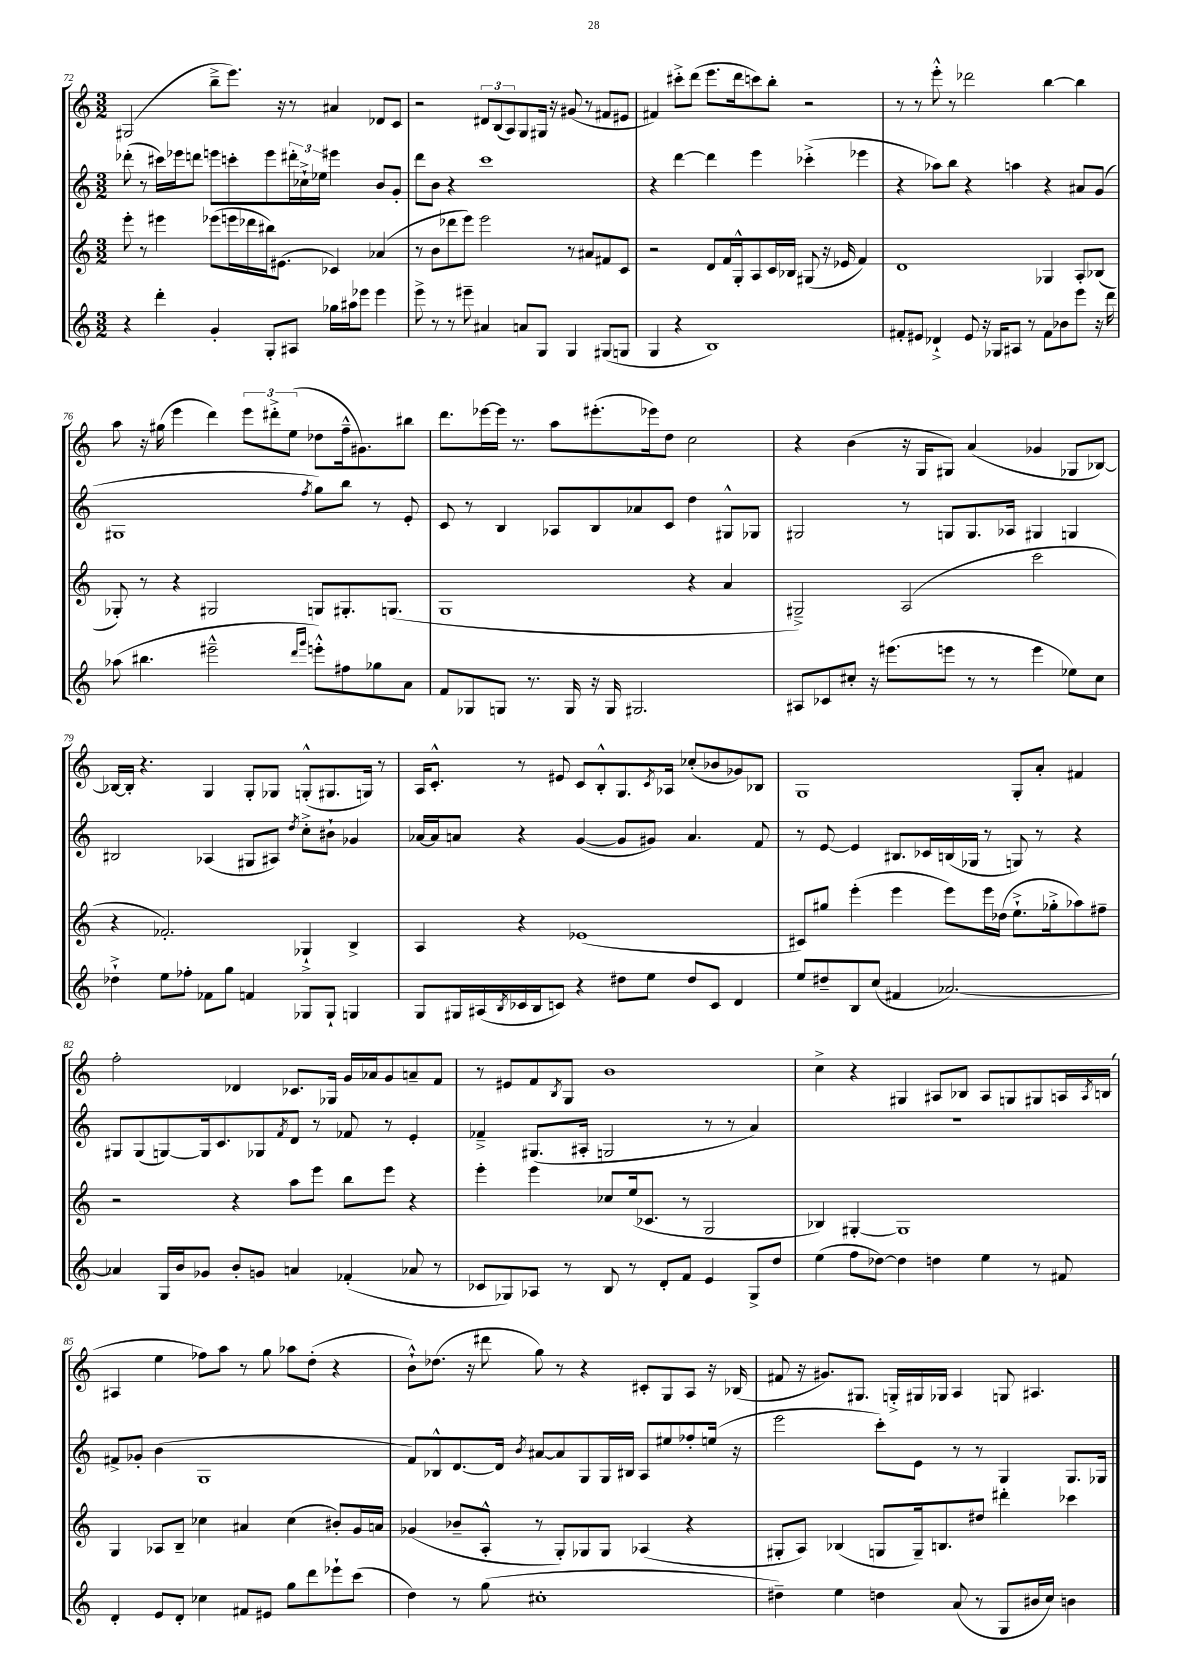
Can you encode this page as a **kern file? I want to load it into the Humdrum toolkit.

**kern	**kern	**kern	**kern
*part4	*part3	*part2	*part1
*staff4	*staff3	*staff2	*staff1
*clefG2	*clefG2	*clefG2	*clefG2
*k[]	*k[]	*k[]	*k[]
*M3/2	*M3/2	*M3/2	*M3/2
=72	=72	=72	=72
4r	8eee'\	(8ddd-X'\	(2G#X/
.	8r	8r	.
4ddd'\	4eee#X\	16ccc#X\LL)	.
.	.	16eee-X\J	.
.	.	8dddn\J	.
4g'/	(8eee-X\L	8eeen\L	8bb~^\L
.	16eeen\L	8cccn'\	8.eee\J)
.	16ddd-X\	.	.
8G'/L	16bb#X\J)	8eee\	.
.	(8.e#X\J	.	16r
8A#X/J	.	24ddd#X'\L	8r
.	.	24cc-X`^\	.
.	.	24ee-X\JJ	.
16gg-X\LL	4c-X/)	4eee#X\	4a#X/
16aa#X\J	.	.	.
8eee-X\J	.	.	.
4eee-\	(4a-X/	8b/L	8d-X/L
.	.	8g'/J	8c/J
=73	=73	=73	=73
8eee^\	8r	8ddd\L	2r
8r	8b\L	8b\J	.
8r	8ddd-X\	4r	.
8eee#X~\	8eee\J)	.	.
4a#X/	2eee\	1ccc	12d#X/L
.	.	.	(12B/
.	.	.	12A/)
8an/L	.	.	8G/
8G/J	.	.	16G#X/Jk
.	.	.	16r
4G/	8r	.	(8g#X/
.	8a#X/L	.	8r
(8G#X/L	8f#X/	.	8f#X/L
8Gn/J	8c/J	.	8e#X/J
=74	=74	=74	=74
4G/	2r	4r	4f#X/)
4r	.	[4ddd\	8ccc#X'^\L
.	.	.	(8ddd\J
1B)	8d/L	4ddd\]	8.eee\L
.	16f/L	.	.
.	16G'^^/J	.	16ddd\k
.	8A/	4eee\	8cccn\)
.	16c/L	.	8bb'\J
.	16B-X/JJ	.	.
.	(8G#X/	(4ccc-X'^\	2r
.	16r	.	.
.	16e-X/	.	.
.	4f/)	4eee-X\	.
=75	=75	=75	=75
8f#X'/L	1d	4r	8r
8e#X/J	.	.	8r
4d-X`^/	.	8aa-X\L)	8eee'^^\
.	.	8bb\J	8r
8e#/	.	4r	2ddd-X\
16r	.	.	.
16G-X/KL	.	.	.
8A#X/J	.	4aan\	.
8r	.	.	.
8f#\L	4G-X/	4r	[4bb\
8b-X\	.	.	.
8eee\J	8A'/L	8a#X/L	4bb\]
16r	(8B-X/J	(8g/J	.
16ddd\	.	.	.
!!LO:LB:g=z
=76	=76	=76	=76
(8aa-X\	8G-X'/)	1G#X	8aa\
4.bb#X\	8r	.	16r
.	.	.	(16gg#X\
.	4r	.	4eee\
2eee#X~^^\	2G#X/	.	4ddd\)
.	.	.	12eee\L
.	.	.	12ddd#X'^\
.	.	.	(12ee\J
16qqddd/LL	.	.	.
16qqggg/JJ	.	8qff/	.
8eeen'^^\L)	8Gn/L	8gg\L)	8dd-X\L
8ff#X\	8.G#X'/	8bb\J	16ff~^^\k
.	.	.	8.g#X\)
8gg-X\	.	8r	.
.	(8.Gn/J	.	.
8a\J	.	8e'/	8bb#X\J
=77	=77	=77	=77
8f/L	1G	8c/	8.ddd\L
8G-X/	.	8r	.
.	.	.	[16eee-X\L
8Gn/J	.	4B/	16eee-\JJ]
.	.	.	8.r
8.r	.	.	.
.	.	8A-X/L	8aa\L
16G/	.	.	.
16r	.	8B/	(8.eee#X'\
16G/	.	.	.
2.G#X/	.	8a-X/	.
.	.	.	16eee-X\k)
.	.	8c/J	8dd\J
.	4r	4dd\	2cc\
.	4a/	8G#X^^/L	.
.	.	8G-X/J	.
=78	=78	=78	=78
8A#X/L	2G#X~^/)	2G#X/	4r
8c-X/	.	.	.
8cc#X'/J	.	.	(4b\
16r	.	.	.
(8.eee#X\L	.	.	.
.	(2A/	8r	16r
.	.	.	16G/KL
8eeen\J	.	8Gn/L	8G#X/J)
8r	.	8.G/	(4a/
8r	.	.	.
.	.	16A-X/Jk	.
4eee\	2ccc\	4G#X/	4g-X/
8ee-X\L)	.	4Gn/	8G-X/L
8cc#\J	.	.	[8B-X/J)
!!LO:LB:g=z
=79	=79	=79	=79
4dd-X`^\	4r	2B#X/	16B-X/LL_
.	.	.	16B-'/JJ]
.	.	.	4.r
8ee\L	2.f-X'/)	.	.
8ff-X'\J	.	.	.
8f-X\L	.	(4A-X/	4G/
8gg\J	.	.	.
4fn/	.	8G#X/L	8G'/L
.	.	8A#X/J)	8G-X/J
.	.	8qdd/	.
8G-X/L	4G-X`^/	8cc'^\L	(8Gn'^^/L
8G-`/J	.	8b#X`\J	8.G#X/
4Gn/	4B^/	4g-X/	.
.	.	.	16Gn/Jk)
.	.	.	8r
=80	=80	=80	=80
8G/L	4A/	[16a-X/LL	16A/KL
.	.	16a-/J]	8.c'^^/J
16G#X/L	.	8an/J	.
(16A#X/	.	.	.
8qB/	.	.	.
16c-X/	4r	4r	8r
16B/J	.	.	.
8cn/J)	.	.	8e#X/
4r	(1e-X	([4g/	8c/L
.	.	.	8B'^^/
8dd#X\L	.	8g/L]	8.G/
8ee\J	.	8g#X/J)	.
.	.	.	8qc/
.	.	.	16A-X/Jk
8dd#/L	.	4.a/	(8cc-X'/L
8c/J	.	.	8b-X/
4d/	.	.	8g-X/)
.	.	8f/	8B-X/J
=81	=81	=81	=81
8ee/L	8c#X/L)	8r	1G
8dd#X~/	8gg#X/J	[8e/	.
8B/	(4eee'\	4e/]	.
(8cc/J	.	.	.
4f#X/	4eee\	8.B#X/L	.
.	.	16c-X/L	.
[2.a-X/)	8eee\L)	(16Bn/	.
.	.	16G-X/JJ	.
.	16eee\L	8r	.
.	(16dd-X\JJ	.	.
.	8.ee`^\L	8Gn/)	8G'/L
.	.	8r	8a'/J
.	16gg-X'^\k	.	.
.	8aa-X\)	4r	4f#X/
.	8ff#X~\J	.	.
!!LO:LB:g=z
=82	=82	=82	=82
4a-X/]	2r	8G#X/L	2ff'\
.	.	(8G#/	.
16G/LL	.	[8Gn/)	.
16b/J	.	.	.
8g-X/J	.	16G/k]	.
.	.	8.c/	.
8b'/L	4r	.	4d-X/
8gn/J	.	8G-X/	.
.	.	8qf/	.
4an/	8aa\L	8d/J	8.c-X/L
.	8eee\J	8r	.
.	.	.	16G-X/Jk
(4f-X'/	8bb\L	8f-X/	16g/LL
.	.	.	16a-X/J
.	8eee\J	8r	8g/
8a-X/	4r	4e'/	8an~/
8r	.	.	8f/J
=83	=83	=83	=83
8c-X/L	4eee'\	4f-X~^/	8r
8G-X/)	.	.	8e#X/L
8A-X/J	4eee\	(8.G#X/L	8f/
.	.	.	8qB/
8r	.	.	8G/J
.	.	16A#X'/Jk	.
8B/	8cc-X/L	2Gn/	1b
8r	(16ee/k	.	.
.	8.c-X/J	.	.
8d'/L	.	.	.
8f/J	8r	.	.
4e/	2G/	8r	.
.	.	8r	.
8G-^/L	.	4a/)	.
8dd/J	.	.	.
=84	=84	=84	=84
(4ee\	4B-X/)	1.r	4cc^\
8ff\L	[4G#X'/	.	4r
[8dd-X\J)	.	.	.
4dd-\]	1G#]	.	4G#X/
4ddn\	.	.	8A#X/L
.	.	.	8B-X/J
4ee\	.	.	8A#/L
.	.	.	8Gn/
8r	.	.	8G#X/
8f#X/	.	.	16An/L
.	.	.	8qA/
.	.	.	(16Bn/JJ
!!LO:LB:g=z
=85	=85	=85	=85
4d'/	4G/	8f#X^/L	4A#X/
.	.	8g-X'/J	.
8e/L	8A-X/L	(4b\	4ee\
8d'/J	8B~/J	.	.
4cc-X\	4cc-X\	1G	8ff-X\L)
.	.	.	8aa\J
8f#X/L	4a#X/	.	8r
8e#X/J	.	.	8gg\
8gg\L	(4cc-\	.	8aa-X\L
8ddd\	.	.	(8dd'\J
8eee-X`\	8b#X'/L)	.	4r
(8ccc\J	16g/L	.	.
.	16an/JJ	.	.
=86	=86	=86	=86
4dd\)	(4g-X/	8f/L)	8b`^^\L)
.	.	8B-X^^/	(8.dd-X\J
8r	8b-X~/L	[8.d/	.
.	.	.	16r
(8gg\	8A'^^/J	.	8ddd#X\
.	.	16d/Jk]	.
.	.	8qb/	.
1cc#X'	8r	[8a#X/L	8gg\)
.	8G'/L)	8a#/]	8r
.	8G-X/	8G/	4r
.	8G-/J	16G/L	.
.	.	16B#X/JJ	.
.	(4A-X/	8A/L	8c#X'/L
.	.	8ee#X/	8G/
.	4r	8ff-X'/	8A/J
.	.	(16een/Jk	16r
.	.	16r	(16B-X/
=87	=87	=87	=87
4dd#X~\)	8G#X'/L	2eee\	8f#X/
.	8A/J)	.	16r
.	.	.	8.g#X/L)
4ee\	(4B-X/	.	.
.	.	.	8.G#X/J
4ddn\	8Gn/L	8ccc'\L)	.
.	.	.	16Gn'^/LL
.	16G~/k)	8e\J	16G#X/
.	8.Bn/	.	16G-X/JJ
(8a/	.	8r	4A/
8r	8dd#X/J	8r	.
8G/L	4ddd#X'\	4G/	8Gn/
16b#X/L	.	.	4.A#X/
16cc/JJ)	.	.	.
4bn\	4ccc-X\	8.G/L	.
.	.	16G-X/Jk	.
==	==	==	==
*-	*-	*-	*-
